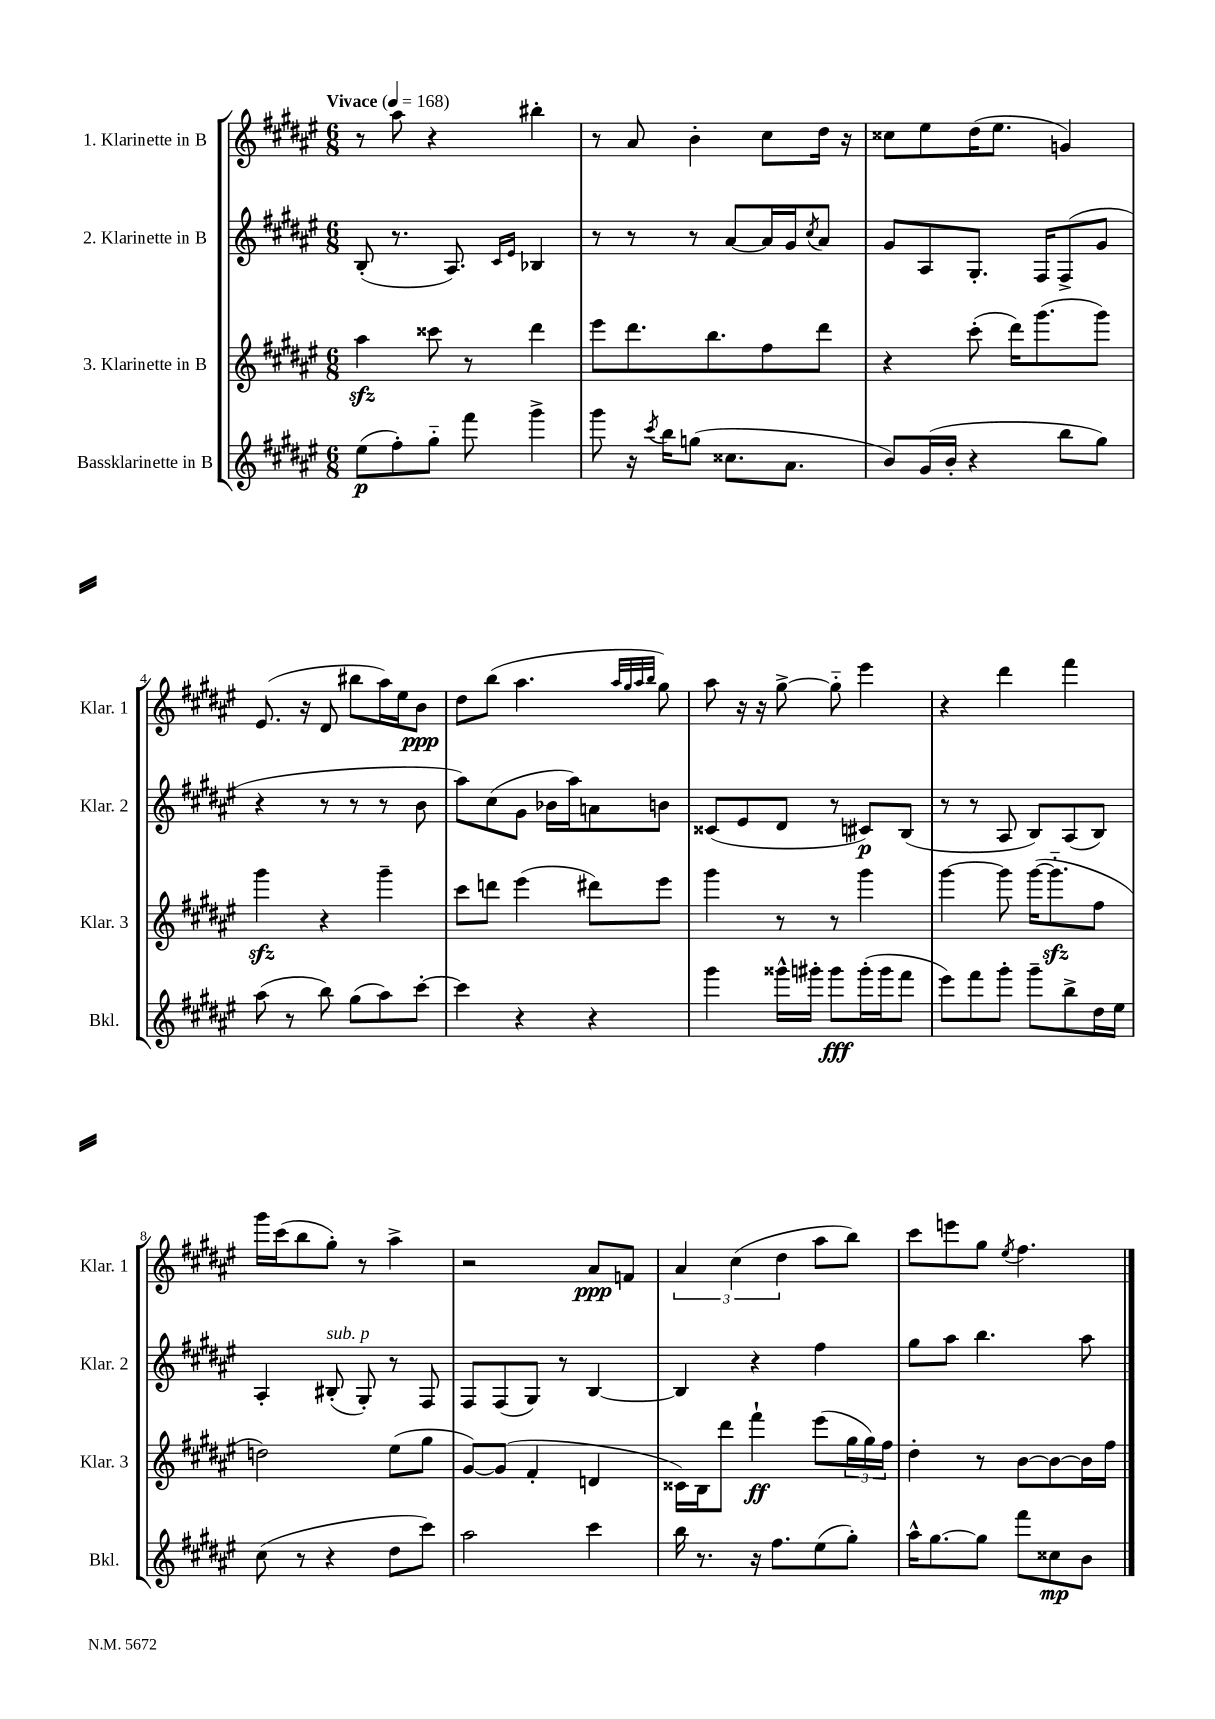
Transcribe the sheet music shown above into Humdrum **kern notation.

**kern	**kern	**kern	**kern
*staff4	*staff3	*staff2	*staff1
*clefG2	*clefG2	*clefG2	*clefG2
*k[f#c#g#d#a#e#]	*k[f#c#g#d#a#e#]	*k[f#c#g#d#a#e#]	*k[f#c#g#d#a#e#]
*M6/8	*M6/8	*M6/8	*M6/8
*MM168	*MM168	*MM168	*MM168
(8ee#	4aa#	(8B'	8r
8ff#')	.	8.r	8aa#
8gg#'~	8ccc##	.	4r
.	.	8.A#)	.
8fff#	8r	.	.
.	.	16qqc#	.
.	.	16qqe#	.
4ggg#^	4ddd#	4B-	4bb#'
=	=	=	=
8ggg#	8eee#	8r	8r
16r	8.ddd#	8r	8a#
8qccc#	.	.	.
16bb	.	.	.
(8gg	.	8r	4b'
.	8.bb	.	.
8.cc##	.	[8a#	.
.	8ff#	16a#]	8cc#
8.a#	.	16g#	.
.	.	8qcc#	.
.	8ddd#	8a#	16dd#
.	.	.	16r
=	=	=	=
8b)	4r	8g#	8cc##
(16g#	.	8A#	8ee#
16b'	.	.	.
4r	(8ccc#'	8.G#'	(16dd#
.	.	.	8.ee#
.	16ddd#)	.	.
.	(8.ggg#	16F#	.
8bb	.	(8F#^	4g)
8gg#)	8ggg#)	8g#	.
=	=	=	=
(8aa#	4ggg#	4r	(8.e#
8r	.	.	.
.	.	.	16r
8bb)	4r	8r	8d#
(8gg#	.	8r	8bb#
8aa#)	4ggg#~	8r	16aa#)
.	.	.	16ee#
[8ccc#'	.	8b	8b
=	=	=	=
4ccc#]	8ccc#	8aa#)	8dd#
.	8ddd	(8cc#	(8bb
4r	(4eee#	8g#	4.aa#
.	.	16b-	.
.	.	16aa#)	.
4r	8ddd#)	8a	.
.	.	.	32qqaa#
.	.	.	32qqgg#
.	.	.	32qqaa#
.	.	.	32qqbb
.	8eee#	8b	8gg#)
=	=	=	=
4ggg#	4ggg#	(8c##	8aa#
.	.	8e#	16r
.	.	.	16r
16ggg##^^	8r	8d#	[8gg#^
16ggg#'	.	.	.
8ggg#	8r	8r	8gg#'~]
(16ggg#'	4ggg#	8c#)	4eee#
16ggg#	.	.	.
8fff#	.	(8B	.
=	=	=	=
8eee#)	[4ggg#	8r	4r
8fff#	.	8r	.
8ggg#'	8ggg#]	8A#	4ddd#
8ggg#~	([16ggg#	8B)	.
.	8.ggg#'~]	.	.
8bb^	.	(8A#	4fff#
16dd#	8ff#	8B)	.
16ee#	.	.	.
=	=	=	=
(8cc#	2dd)	4A#'	16ggg#
.	.	.	(16ccc#
8r	.	.	8bb
4r	.	(8B#'	8gg#')
.	.	8G#')	8r
8dd#	(8ee#	8r	4aa#^
8ccc#)	8gg#	8F#	.
=	=	=	=
2aa#	[8g#)	8F#	2r
.	(8g#]	(8F#	.
.	4f#'	8G#)	.
.	.	8r	.
4ccc#	4d	[4B	8a#
.	.	.	8f
=	=	=	=
16bb	16c##)	4B]	6a#
8.r	16B	.	.
.	8ddd#	.	.
.	.	.	(6cc#
16r	4fff#`	4r	.
8.ff#	.	.	.
.	.	.	6dd#
(8ee#	(8eee#	4ff#	8aa#
8gg#')	24gg#	.	8bb)
.	24gg#)	.	.
.	24ff#	.	.
=	=	=	=
16aa#^^	4dd#'	8gg#	8ccc#
[8.gg#	.	.	.
.	.	8aa#	8eee
8gg#]	8r	4.bb	8gg#
.	.	.	8qee#
8fff#	[8b	.	4.ff#
8cc##	8b_	.	.
8b	16b]	8aa#	.
.	16ff#	.	.
==	==	==	==
*-	*-	*-	*-
